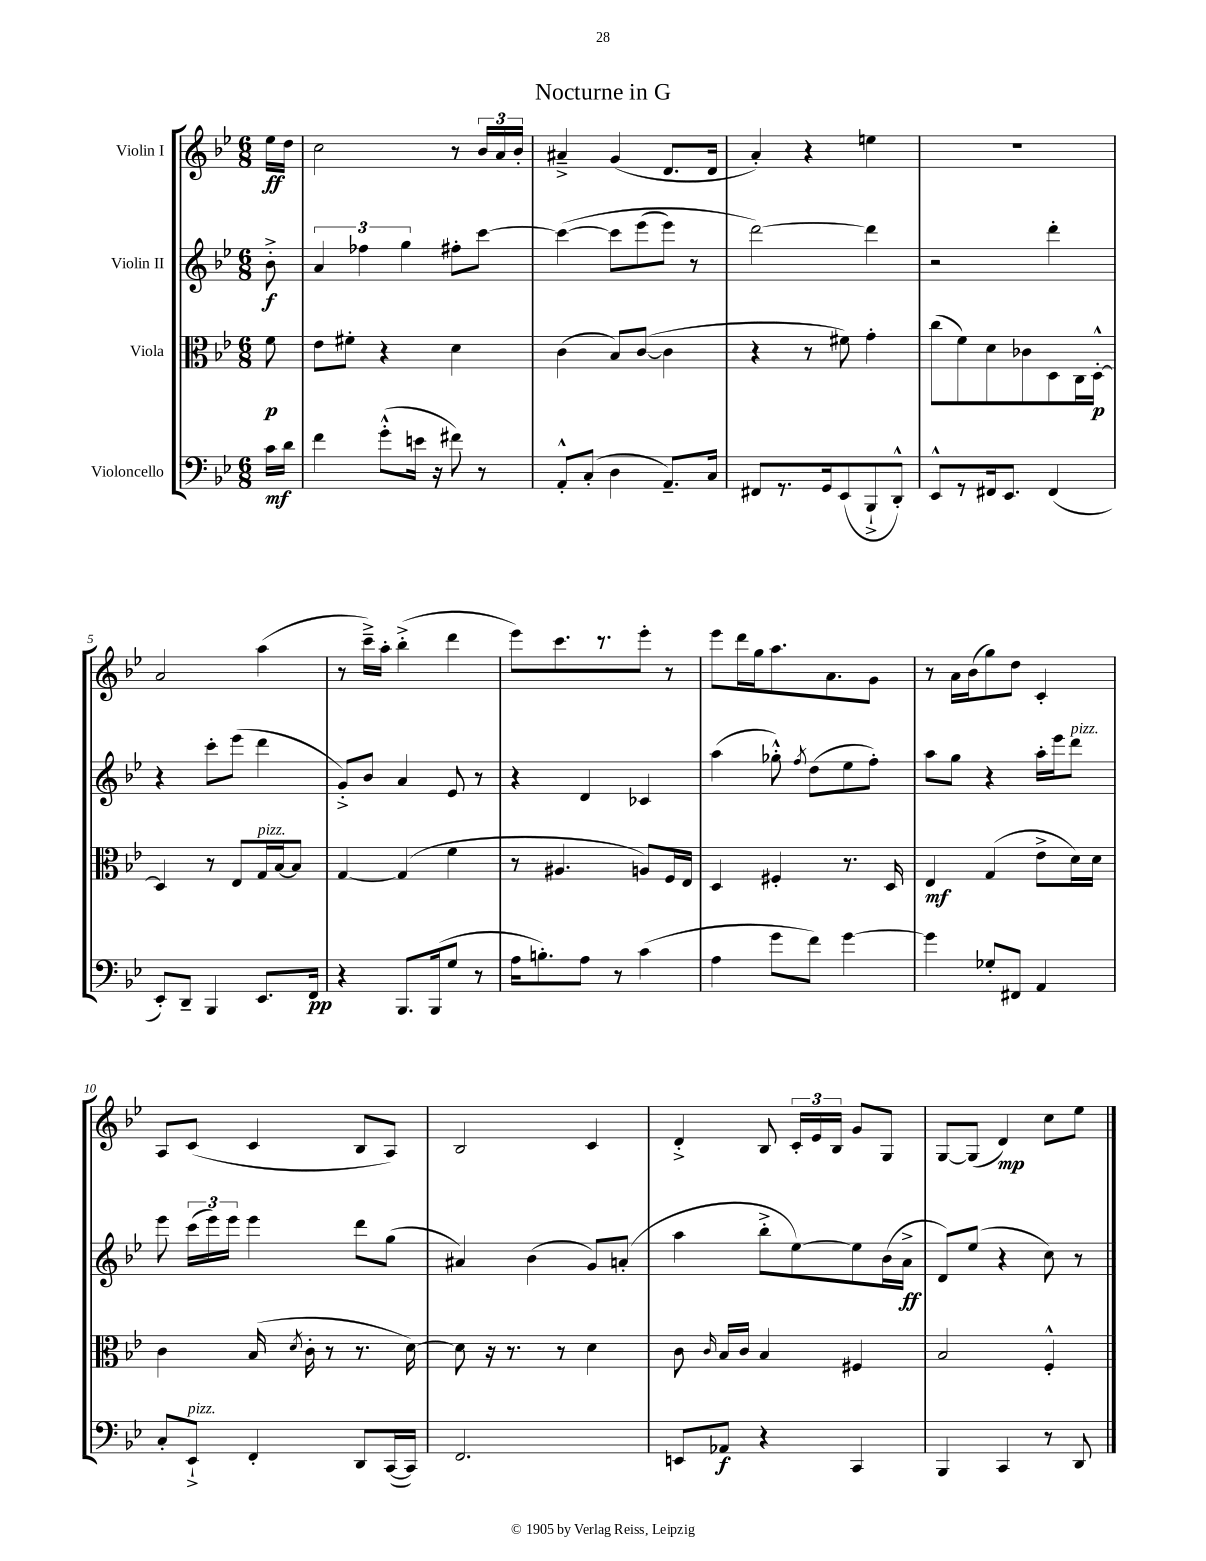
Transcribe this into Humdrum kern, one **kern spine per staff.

**kern	**dynam	**kern	**dynam	**kern	**dynam	**kern	**dynam
*part4	*part4	*part3	*part3	*part2	*part2	*part1	*part1
*staff4	*staff4	*staff3	*staff3	*staff2	*staff2	*staff1	*staff1
*I"Violoncello	*	*I"Viola	*	*I"Violin II	*	*I"Violin I	*
*clefF4	*	*clefC3	*	*clefG2	*	*clefG2	*
*k[b-e-]	*	*k[b-e-]	*	*k[b-e-]	*	*k[b-e-]	*
*M6/8	*	*M6/8	*	*M6/8	*	*M6/8	*
=	=	=	=	=	=	=	=
16c\LL	mf	8f\	p	8b-'^\	f	16ee-\LL	ff
16d\JJ	.	.	.	.	.	16dd\JJ	.
=1	=1	=1	=1	=1	=1	=1	=1
4f\	.	8e-\L	.	6a/	.	2cc\	.
.	.	8f#X'\J	.	.	.	.	.
.	.	.	.	6ff-X\	.	.	.
(8g'^^\L	.	4r	.	.	.	.	.
.	.	.	.	6gg\	.	.	.
16en\Jk	.	.	.	.	.	.	.
16r	.	.	.	.	.	.	.
8f#X\)	.	4d\	.	8ff#X'\L	.	8r	.
8r	.	.	.	[8ccc\J	.	24b-/LL	.
.	.	.	.	.	.	24a/	.
.	.	.	.	.	.	24b-'/JJ	.
=2	=2	=2	=2	=2	=2	=2	=2
8AA'^^/L	.	(4c\	.	(4ccc\_	.	4a#X~^/	.
(8C'/J	.	.	.	.	.	.	.
4D\	.	8B-/L)	.	8ccc\L]	.	(4g/	.
.	.	([8c/J	.	(8eee-\	.	.	.
8.AA~/L)	.	4c\]	.	8eee-\J)	.	8.d/L	.
.	.	.	.	8r	.	.	.
16C/Jk	.	.	.	.	.	16d/Jk	.
=3	=3	=3	=3	=3	=3	=3	=3
8FF#X/L	.	4r	.	[2ddd\)	.	4a'/)	.
8.r	.	.	.	.	.	.	.
.	.	8r	.	.	.	4r	.
16GG/k	.	.	.	.	.	.	.
(8EE-/	.	8f#X\)	.	.	.	.	.
8BBB-`^/	.	4g'\	.	4ddd\]	.	4een\	.
8DD'^^/J)	.	.	.	.	.	.	.
=4	=4	=4	=4	=4	=4	=4	=4
8EE-^^/L	.	(8cc\L	.	2r	.	2.r	.
8r	.	8f\)	.	.	.	.	.
16FF#X/k	.	8d\	.	.	.	.	.
8.EE-/J	.	.	.	.	.	.	.
.	.	8c-X\	.	.	.	.	.
(4FF#/	.	8D\	.	4ddd'\	.	.	.
.	.	16C\L	.	.	.	.	.
.	.	[16D'^^\JJ	p	.	.	.	.
!!LO:LB:g=z
=5	=5	=5	=5	=5	=5	=5	=5
8EE-'/L)	.	4D/]	.	4r	.	2a/	.
8DD~/J	.	.	.	.	.	.	.
4BBB-/	.	8r	.	8ccc'\L	.	.	.
.	.	8E-/L	.	(8eee-\J	.	.	.
!	!	!LO:TX:a:i:t=pizz.	!	!	!	!	!
8.EE-/L	.	16G/L	.	4ddd\	.	(4aa\	.
.	.	[16B-/J	.	.	.	.	.
.	.	8B-/J]	.	.	.	.	.
16FF/Jk	pp	.	.	.	.	.	.
=6	=6	=6	=6	=6	=6	=6	=6
4r	.	[4G/	.	8g'^/L)	.	8r	.
.	.	.	.	8b-/J	.	16ccc~^\LL)	.
.	.	.	.	.	.	16aa'\JJ	.
8.BBB-/L	.	(4G/]	.	4a/	.	(4bb-'^\	.
(16BBB-/k	.	.	.	.	.	.	.
8G/J	.	4f\	.	8e-/	.	4ddd\	.
8r	.	.	.	8r	.	.	.
=7	=7	=7	=7	=7	=7	=7	=7
16A\KL	.	8r	.	4r	.	8eee-\L)	.
8.Bn'\)	.	.	.	.	.	.	.
.	.	4.A#X/	.	.	.	8.ccc\	.
8A\J	.	.	.	4d/	.	.	.
.	.	.	.	.	.	8.r	.
8r	.	.	.	.	.	.	.
(4c\	.	8An/L)	.	4c-X/	.	8eee-'\J	.
.	.	16F/L	.	.	.	8r	.
.	.	16E-/JJ	.	.	.	.	.
=8	=8	=8	=8	=8	=8	=8	=8
4A\	.	4D/	.	(4aa\	.	8eee-\L	.
.	.	.	.	.	.	16ddd\L	.
.	.	.	.	.	.	16gg\J	.
8g\L	.	4F#X'/	.	8gg-X'^^\)	.	8.aa\	.
.	.	.	.	8qff/	.	.	.
8f\J)	.	.	.	(8dd\L	.	.	.
.	.	.	.	.	.	8.a\	.
[4g\	.	8.r	.	8ee-\	.	.	.
.	.	.	.	8ff'\J)	.	8g\J	.
.	.	16D/	.	.	.	.	.
=9	=9	=9	=9	=9	=9	=9	=9
4g\]	.	4E-/	mf	8aa\L	.	8r	.
.	.	.	.	8gg\J	.	16a\LL	.
.	.	.	.	.	.	(16b-\J	.
8G-X'/L	.	(4G/	.	4r	.	8gg\)	.
8FF#X/J	.	.	.	.	.	8dd\J	.
4AA/	.	8e-^\L	.	16aa'\LL	.	4c'/	.
.	.	.	.	16eee-\J	.	.	.
!	!	!	!	!LO:TX:a:i:t=pizz.	!	!	!
.	.	16d\L)	.	8ddd\J	.	.	.
.	.	16d\JJ	.	.	.	.	.
!!LO:LB:g=z
=10	=10	=10	=10	=10	=10	=10	=10
8C'/L	.	4c\	.	8eee-\	.	8A/L	.
!LO:TX:a:i:t=pizz.	!	!	!	!	!	!	!
8EE-`^/J	.	.	.	(24ccc\LL	.	(8c/J	.
.	.	.	.	24eee-\)	.	.	.
.	.	.	.	24eee-\JJ	.	.	.
4FF'/	.	(16B-/	.	4eee-\	.	4c/	.
.	.	8qd/	.	.	.	.	.
.	.	16c'\	.	.	.	.	.
.	.	8r	.	.	.	.	.
8DD/L	.	8.r	.	8ddd\L	.	8B-/L	.
([16CC/L	.	.	.	(8gg\J	.	8A/J)	.
16CC/JJ])	.	[16d\)	.	.	.	.	.
=11	=11	=11	=11	=11	=11	=11	=11
2.FF/	.	8d\]	.	4a#X/)	.	2B-/	.
.	.	16r	.	.	.	.	.
.	.	8.r	.	.	.	.	.
.	.	.	.	(4b-\	.	.	.
.	.	8r	.	.	.	.	.
.	.	4d\	.	8g/L)	.	4c/	.
.	.	.	.	(8an'/J	.	.	.
=12	=12	=12	=12	=12	=12	=12	=12
8EEn/L	.	8c\	.	4aa\	.	4d'^/	.
.	.	16qqc/	.	.	.	.	.
8AA-X/J	f	16B-/LL	.	.	.	.	.
.	.	16c/JJ	.	.	.	.	.
4r	.	4B-/	.	8bb-'^\L	.	8B-/	.
.	.	.	.	[8ee-\)	.	24c'/LL	.
.	.	.	.	.	.	24e-/	.
.	.	.	.	.	.	24B-/JJ	.
4CC/	.	4F#X/	.	8ee-\]	.	8g/L	.
.	.	.	.	(16b-\L	.	8G/J	.
.	.	.	.	16a^\JJ	ff	.	.
=13	=13	=13	=13	=13	=13	=13	=13
4BBB-/	.	2B-/	.	8d/L)	.	[8G/L	.
.	.	.	.	(8ee-/J	.	(8G/J]	.
4CC/	.	.	.	4r	.	4d/)	mp
8r	.	4F'^^/	.	8cc\)	.	8cc\L	.
8DD/	.	.	.	8r	.	8ee-\J	.
==	==	==	==	==	==	==	==
*-	*-	*-	*-	*-	*-	*-	*-
